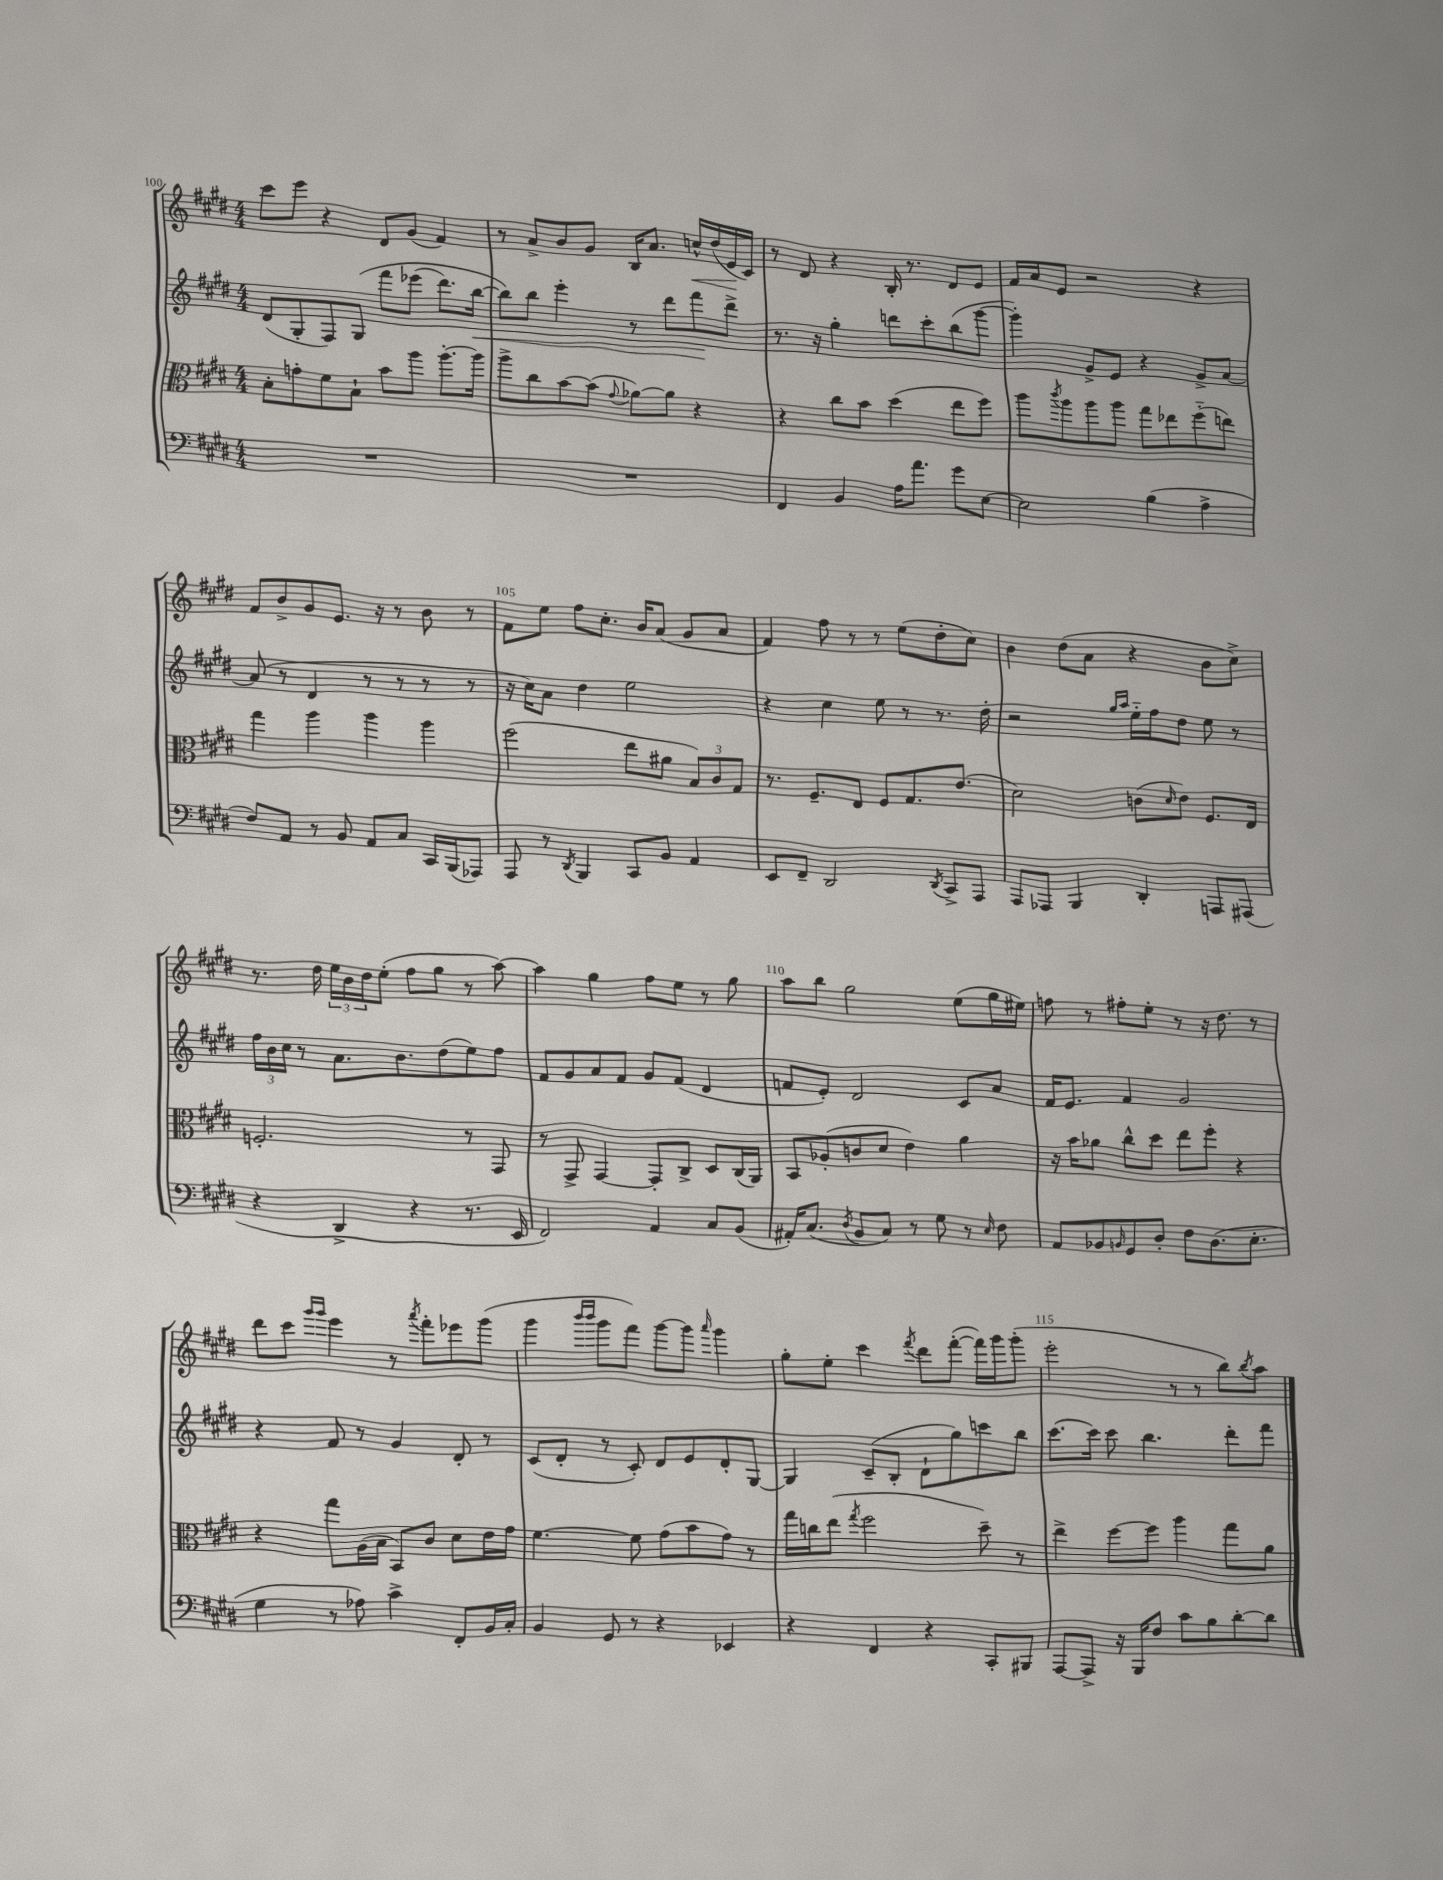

**kern	**kern	**kern	**kern
*staff4	*staff3	*staff2	*staff1
*clefF4	*clefC3	*clefG2	*clefG2
*k[f#c#g#d#]	*k[f#c#g#d#]	*k[f#c#g#d#]	*k[f#c#g#d#]
*M4/4	*M4/4	*M4/4	*M4/4
1r	8B'	(8d#	8ccc#
.	8g'	8G#'	8eee
.	8f#	8F#)	4r
.	8B`	&(8G#	.
.	8b	8fff#	8d#
.	8aa	(8eee-	(8g#
.	[8.aa'	8.ddd#)	4f#)
.	16aa]	[16bb	.
=	=	=	=
1r	8aa^	8bb]&)	8r
.	8cc#	8bb	8a^
.	[8b	4eee'	8b
.	(8b]	.	8g#
.	8qqg#	.	.
.	[8a-)	8r	16B
.	.	.	8.a
.	8a-]	8ddd#	.
.	4r	8fff#	16cc^^
.	.	.	(16dd#
.	.	8ddd#^	16e
.	.	.	16c#)
=	=	=	=
4FF#	4r	8.r	8r
.	.	.	8d#
.	.	16r	.
4BB	8cc#	4gg#'	4r
.	8b	.	.
16A	(4dd#	8ddd	16B'
8.a	.	.	8.r
.	.	8ccc#'	.
8g#	8ee	(8bb	8d#
[8E	8ff#)	[8ggg#	8e
=	=	=	=
2E]	8aa	4ggg#'])	16f#
.	.	.	16a
.	8qccc#	.	.
.	8aa	.	8e
.	8aa	8g#^	2r
.	8aa	8e	.
(4B	8gg#	4r	.
.	8ee-	.	.
4A^	(8ff#'~	8g#^	4r
.	8ee)	[8a	.
=	=	=	=
8F#)	4gg#	(8a]	8f#
8AA	.	8r	8b^
8r	4aa	4d#	8g#
8BB	.	.	8.e
8AA	4aa	8r	.
.	.	.	16r
8C#	.	8r	8r
16CC#	4aa	8r	8b
(16BBB	.	.	.
8AAA-)	.	8r	8r
=	=	=	=
8AAA	(2ff#	16r	8f#
.	.	16cc#)	.
8r	.	8a	8ee
8qDD#	.	.	.
4BBB	.	4dd#	8ff#
.	.	.	8.cc#'
8CC#	8ee	2ee	.
.	.	.	16b
8BB	8a#	.	(8a
4AA	12B)	.	8g#
.	12c#	.	.
.	.	.	8a
.	12G#	.	.
=	=	=	=
8EE	8.r	4r	4f#)
8FF#~	.	.	.
.	8.F#~	.	.
2DD#	.	4cc#	8ff#
.	8E	.	8r
.	8F#	8ee	8r
.	8.G#	8r	(8ee
8qDD#	.	.	.
8CC#^	.	8.r	8dd#'
.	(8.e	.	.
8AAA	.	.	8cc#)
.	.	16dd#'	.
=	=	=	=
8AAA	2d#)	2r	4b
8AAA-	.	.	.
4BBB	.	.	(8dd#
.	.	.	8a
.	.	16qqgg#	.
.	.	16qqaa	.
4DD#'	(8c	16ee'~	4r
.	.	16ff#	.
.	16qqd#	.	.
.	8e)	8dd#	.
8AAA	8.F#	8ee	8b
(8AAA#	.	8r	8cc#^)
.	16E	.	.
=	=	=	=
4r	2.F'	24ff#	8.r
.	.	24b	.
.	.	24cc#	.
.	.	8r	.
.	.	.	16dd#
4DD#^	.	8.a	24ee
.	.	.	24b
.	.	.	24dd#
.	.	.	(8ee'
.	.	8.b	.
4r	.	.	8ff#
.	.	(8dd#	8gg#
8.r	8r	8ee)	8r
.	8GG#	8ff#	[8aa)
16EE	.	.	.
=	=	=	=
2FF#)	8r	8f#	4aa]
.	8GG#^	8g#	.
.	[4GG#	8a	4gg#
.	.	8f#	.
4AA	8GG#']	8g#	8ff#
.	8C#^	(8f#	8ee
8C#	8D#	4d#	8r
(8BB	(16C#	.	8gg#
.	16AA)	.	.
=	=	=	=
16AA#')	8BB	8f	8aa
(8.C#	.	.	.
.	(8A-'	8e')	8bb
8qD#	.	.	.
8BB	8c	2d#	2gg#
8C#)	8d#	.	.
8r	4e)	.	.
8G#	.	.	.
8r	4a	8c#	(8ee
16qqE	.	.	.
8F#	.	8a	16gg#
.	.	.	16ee#)
=	=	=	=
8AA	16r	16f#	8ff
.	16b	8.e	.
8BB-	8a-	.	8r
16qqBB	.	.	.
8GG#	8cc#^^	4f#	8ff#'
8D#'	8dd#	.	8ee'
8F#	8ee	2g#	8r
(8.D#	8ff#'	.	16r
.	.	.	8.dd#
.	4r	.	.
8.E'	.	.	.
.	.	.	8r
=	=	=	=
4G#	4r	4r	8ddd#
.	.	.	8ccc#
.	.	.	16qqggg#
.	.	.	16qqggg#
8r	8gg#	8f#	4eee
8A-)	(16A	8r	.
.	16B	.	.
4c#^	8BB)	4g#	8r
.	.	.	8qaaa
.	8c#	.	8fff#'
8FF#'	8d#	8d#'	8eee-
16BB	16e	8r	(8ggg#
16C#'	16g#	.	.
=	=	=	=
4BB	[4.f#	(8c#	4ggg#
.	.	8d#'	.
.	.	.	16qqbbb
.	.	.	16qqbbb
8GG#	.	8r	8ggg#
8r	8f#]	8c#')	8fff#)
4r	(8g#	8d#	[8ggg#
.	8b	8e	8ggg#]
.	.	.	16qqaaa
4EE-	8g#)	8d#'	4ggg#
.	8r	[8G#	.
=	=	=	=
4r	16gg#	4G#]	8gg#'
.	16cc	.	.
.	(8ee	.	8ee'
.	8qgg#	.	.
4FF#	2ff#	(8c#~	4ccc#
.	.	8B'	.
.	.	.	8qfff#
4r	.	8d#`	8ddd#
.	.	8gg#)	([8fff#'
8CC#'	8dd#~)	8ccc	16fff#])
.	.	.	16ggg#
8BBB#	8r	8bb	(8ggg#'
=	=	=	=
[8AAA	4ee^	[8.ccc#	2eee'
8AAA^]	.	.	.
.	.	16ccc#]	.
16r	[8ff#	8ccc#	.
16BBB	.	.	.
8F#	8ff#]	4.bb	.
8c#	4aa	.	8r
8B	.	.	8r
[8d#'	8gg#	8ddd#'	8bb)
.	.	.	8qbb
8d#]	8a	8fff#	8aa
==	==	==	==
*-	*-	*-	*-
